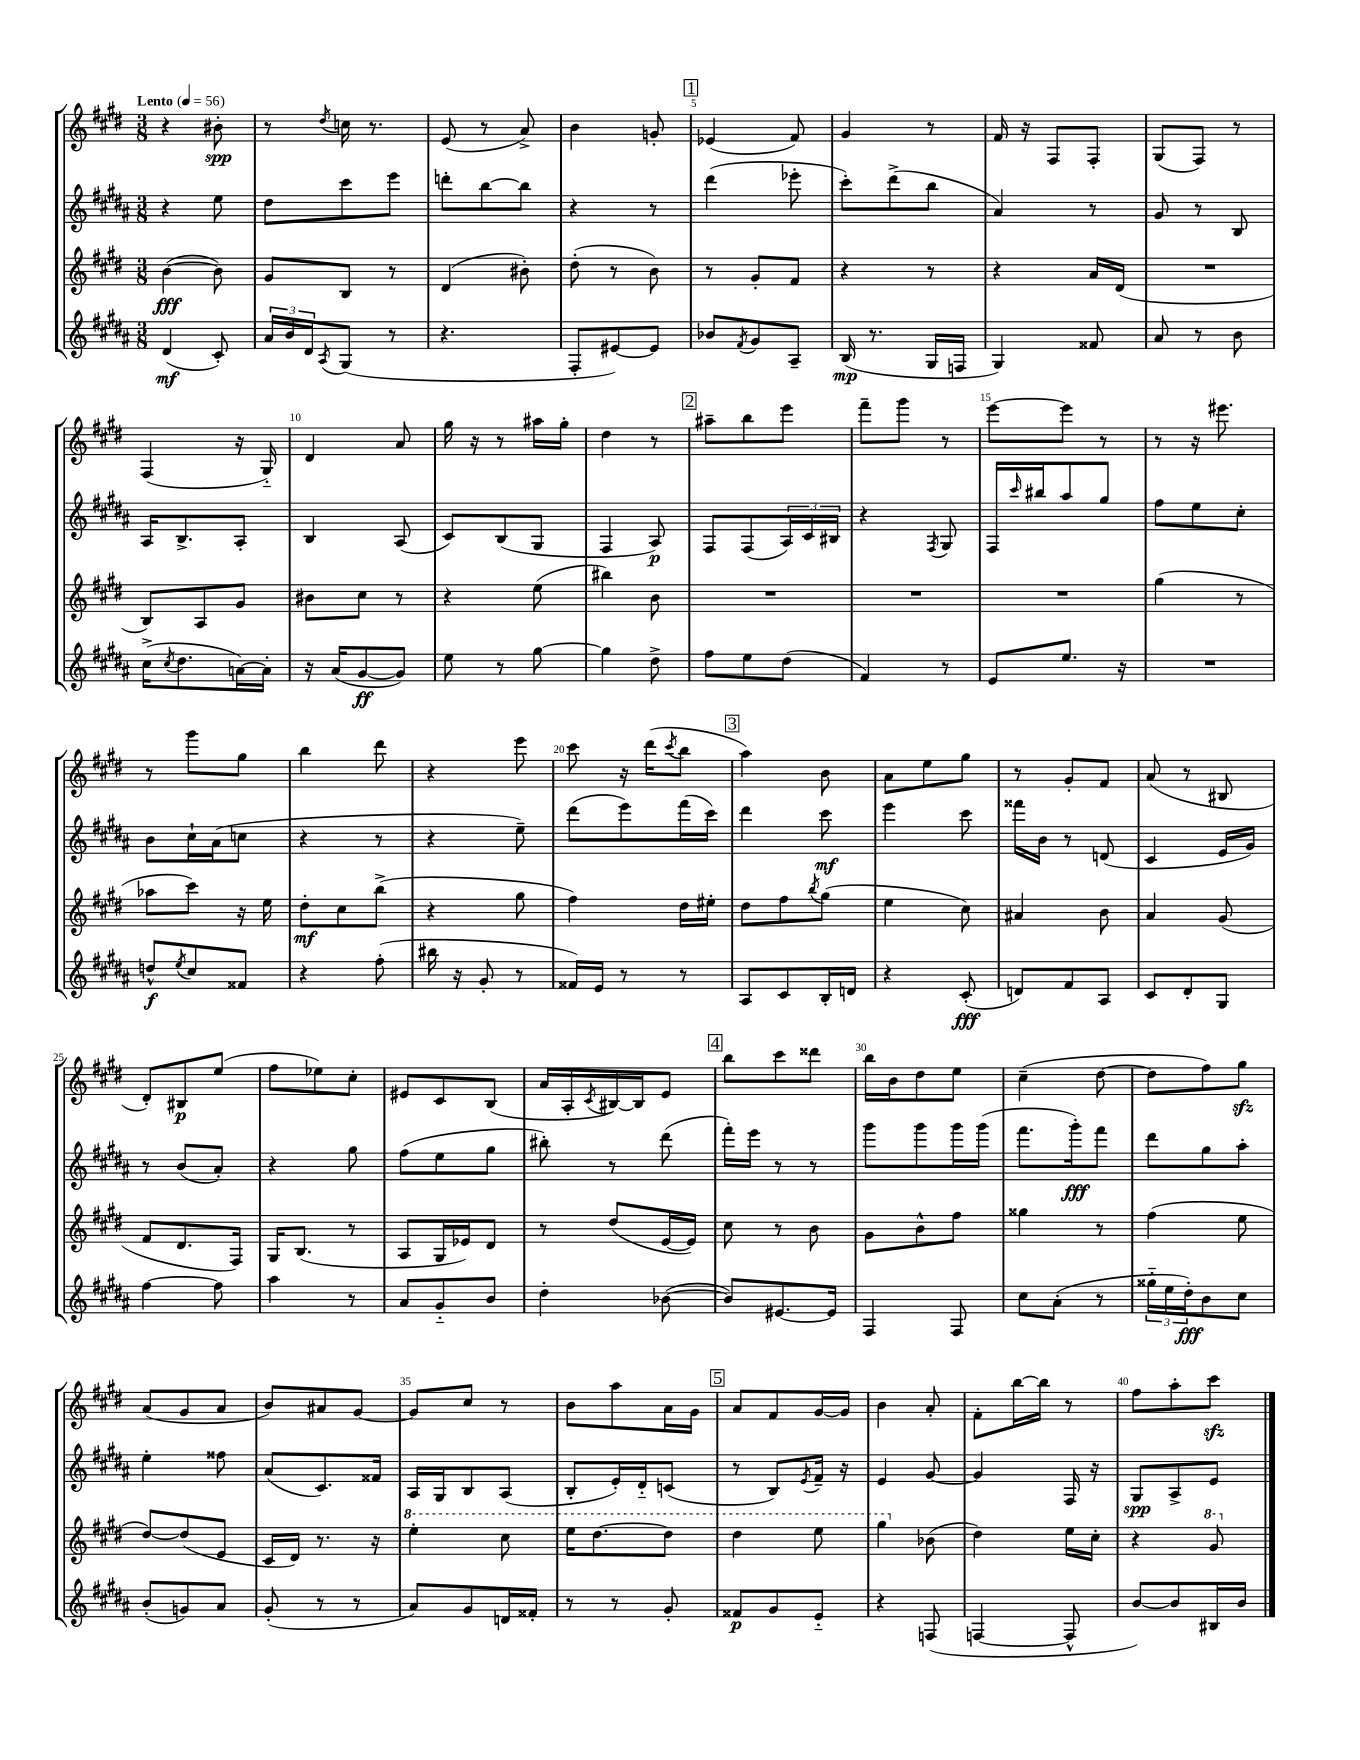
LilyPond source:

<<
\new StaffGroup <<
\new Staff = "s0" {
    \clef treble \key e \major \numericTimeSignature \time 3/8 \tempo "Lento" 4 = 56
    r4 bis'8-.\spp |
    r8 \acciaccatura { dis''8 } c''16 r8. |
    e'8( r8 a'8->) |
    b'4 g'8-. |
    \mark \markup { \box "1" } ees'4( fis'8) |
    gis'4 r8 |
    fis'16 r16 fis8 fis8-. |
    gis8( fis8) r8 |
    fis4( r16 gis16-_) |
    dis'4 a'8 |
    gis''16 r16 r8 ais''16 gis''16-. |
    dis''4 r8 |
    \mark \markup { \box "2" } ais''8-- b''8 e'''8 |
    fis'''8-- gis'''8 r8 |
    e'''8~ e'''8 r8 |
    r8 r16 eis'''8. |
    r8 gis'''8 gis''8 |
    b''4 dis'''8 |
    r4 e'''8 |
    cis'''8 r16 dis'''16( \acciaccatura { cis'''8 } b''8 |
    \mark \markup { \box "3" } a''4) b'8 |
    a'8 e''8 gis''8 |
    r8 gis'8-. fis'8 |
    a'8( r8 bis8 |
    dis'8-.) bis8\p e''8( |
    fis''8 ees''8) cis''8-. |
    eis'8 cis'8 b8( |
    a'16 a16-. \acciaccatura { cis'8 } bis16~) bis16 e'8 |
    \mark \markup { \box "4" } b''8 cis'''8 disis'''8 |
    b''16 b'16 dis''8 e''8 |
    cis''4--( dis''8~ |
    dis''8 fis''8) gis''8\sfz |
    a'8( gis'8 a'8 |
    b'8) ais'8 gis'8~ |
    gis'8 cis''8 r8 |
    b'8 a''8 a'16 gis'16 |
    \mark \markup { \box "5" } a'8 fis'8 gis'16~ gis'16 |
    b'4 a'8-. |
    fis'8-. b''16~ b''16 r8 |
    fis''8 a''8-. cis'''8\sfz \bar "|." |
}
\new Staff = "s1" {
    \clef treble \key b \major \numericTimeSignature \time 3/8
    r4 e''8 |
    dis''8 cis'''8 e'''8 |
    d'''8-. b''8~ b''8 |
    r4 r8 |
    \mark \markup { \box "1" } dis'''4( ees'''8-. |
    cis'''8-.) dis'''8->( b''8 |
    ais'4) r8 |
    gis'8 r8 b8 |
    ais16 b8.-> ais8-. |
    b4 ais8( |
    cis'8) b8( gis8 |
    fis4 ais8\p) |
    \mark \markup { \box "2" } fis8 fis8( \tuplet 3/2 { ais16) cis'16 bis16 } |
    r4 \acciaccatura { fis8 } gis8 |
    fis16 \grace { cis'''16 } bis''16 ais''8 gis''8 |
    fis''8 e''8 cis''8-. |
    b'8 cis''16-! ais'16( c''8 |
    r4 r8 |
    r4 e''8--) |
    dis'''8( e'''8) fis'''16( cis'''16) |
    \mark \markup { \box "3" } dis'''4 cis'''8\mf |
    e'''4 cis'''8 |
    fisis'''16 b'16 r8 d'8( |
    cis'4 e'16 gis'16) |
    r8 b'8( ais'8-.) |
    r4 gis''8 |
    fis''8( e''8 gis''8 |
    bis''8-.) r8 dis'''8( |
    \mark \markup { \box "4" } fis'''16-.) e'''16 r8 r8 |
    gis'''8 gis'''8 gis'''16 gis'''16( |
    fis'''8. gis'''16-.\fff) fis'''8 |
    dis'''8 gis''8 ais''8-. |
    e''4-. fisis''8 |
    ais'8( cis'8.) fisis'16 |
    ais16 gis16 b8 ais8( |
    b8-. e'16-.) dis'16-_ c'8( |
    \mark \markup { \box "5" } r8 b8) \acciaccatura { e'8 } fis'16-- r16 |
    e'4 gis'8~ |
    gis'4 fis16 r16 |
    gis8\spp ais8-> e'8 \bar "|." |
}
\new Staff = "s2" {
    \clef treble \key e \major \numericTimeSignature \time 3/8
    b'4~\fff( b'8) |
    gis'8 b8 r8 |
    dis'4( bis'8-.) |
    dis''8-.( r8 b'8) |
    \mark \markup { \box "1" } r8 gis'8-. fis'8 |
    r4 r8 |
    r4 a'16 dis'16( |
    R4. |
    b8) a8 gis'8 |
    bis'8 cis''8 r8 |
    r4 e''8( |
    bis''4) b'8 |
    \mark \markup { \box "2" } R4. |
    R4. |
    R4. |
    gis''4( r8 |
    aes''8 cis'''8) r16 e''16 |
    dis''8-.\mf cis''8 b''8->( |
    r4 gis''8 |
    fis''4) dis''16 eis''16-. |
    \mark \markup { \box "3" } dis''8 fis''8 \acciaccatura { b''8 } gis''8( |
    e''4 cis''8) |
    ais'4 b'8 |
    a'4 gis'8( |
    fis'8 dis'8. fis16) |
    gis16 b8.( r8 |
    a8 gis16 ees'16) dis'8 |
    r8 dis''8( e'16~ e'16) |
    \mark \markup { \box "4" } cis''8 r8 b'8 |
    gis'8 b'8-^ fis''8 |
    gisis''4 r8 |
    fis''4( e''8 |
    dis''8~) dis''8( e'8 |
    cis'16 dis'16) r8. r16 |
    \ottava #1 e'''4-. cis'''8 |
    e'''16 dis'''8.~ dis'''8 |
    \mark \markup { \box "5" } dis'''4 e'''8 |
    gis'''4 \ottava #0 bes'8( |
    dis''4) e''16 cis''16-. |
    r4 \ottava #1 gis''8 \ottava #0 \bar "|." |
}
\new Staff = "s3" {
    \clef treble \key b \major \numericTimeSignature \time 3/8
    dis'4\mf( cis'8-.) |
    \tuplet 3/2 { ais'16 b'16 dis'16 } \acciaccatura { ais8 } gis8( r8 |
    r4. |
    fis8-. eis'8~) eis'8 |
    \mark \markup { \box "1" } bes'8 \acciaccatura { fis'8 } gis'8 ais8-- |
    b16\mp( r8. gis16 f16 |
    gis4) fisis'8 |
    ais'8 r8 b'8 |
    cis''16->( \acciaccatura { cis''8 } dis''8. a'16~) a'16-. |
    r16 ais'16( gis'8~\ff gis'8) |
    e''8 r8 gis''8~ |
    gis''4 dis''8-> |
    \mark \markup { \box "2" } fis''8 e''8 dis''8( |
    fis'4) r8 |
    e'8 e''8. r16 |
    R4. |
    d''8-^\f \acciaccatura { e''8 } cis''8 fisis'8 |
    r4 fis''8-.( |
    bis''16 r16 gis'8-. r8 |
    fisis'16) e'16 r8 r8 |
    \mark \markup { \box "3" } ais8 cis'8 b16-. d'16 |
    r4 cis'8-.\fff( |
    d'8) fis'8 ais8 |
    cis'8 dis'8-. gis8 |
    fis''4~ fis''8 |
    ais''4 r8 |
    ais'8 gis'8-_ b'8 |
    dis''4-. bes'8~( |
    \mark \markup { \box "4" } bes'8) eis'8.~ eis'16 |
    fis4 fis8 |
    cis''8 ais'8-.( r8 |
    \tuplet 3/2 { gisis''16-_ e''16 dis''16-.\fff) } b'8 cis''8 |
    b'8-.( g'8) ais'8 |
    gis'8-.( r8 r8 |
    ais'8) gis'8 d'16 fisis'16-. |
    r8 r8 gis'8-. |
    \mark \markup { \box "5" } fisis'8\p gis'8 e'8-_ |
    r4 f8( |
    f4~ f8-^ |
    b'8~) b'8 bis16 b'16 \bar "|." |
}
>>
>>
\layout { \context { \Score \override BarNumber.break-visibility = ##(#f #t #t) barNumberVisibility = #(every-nth-bar-number-visible 5) } }
